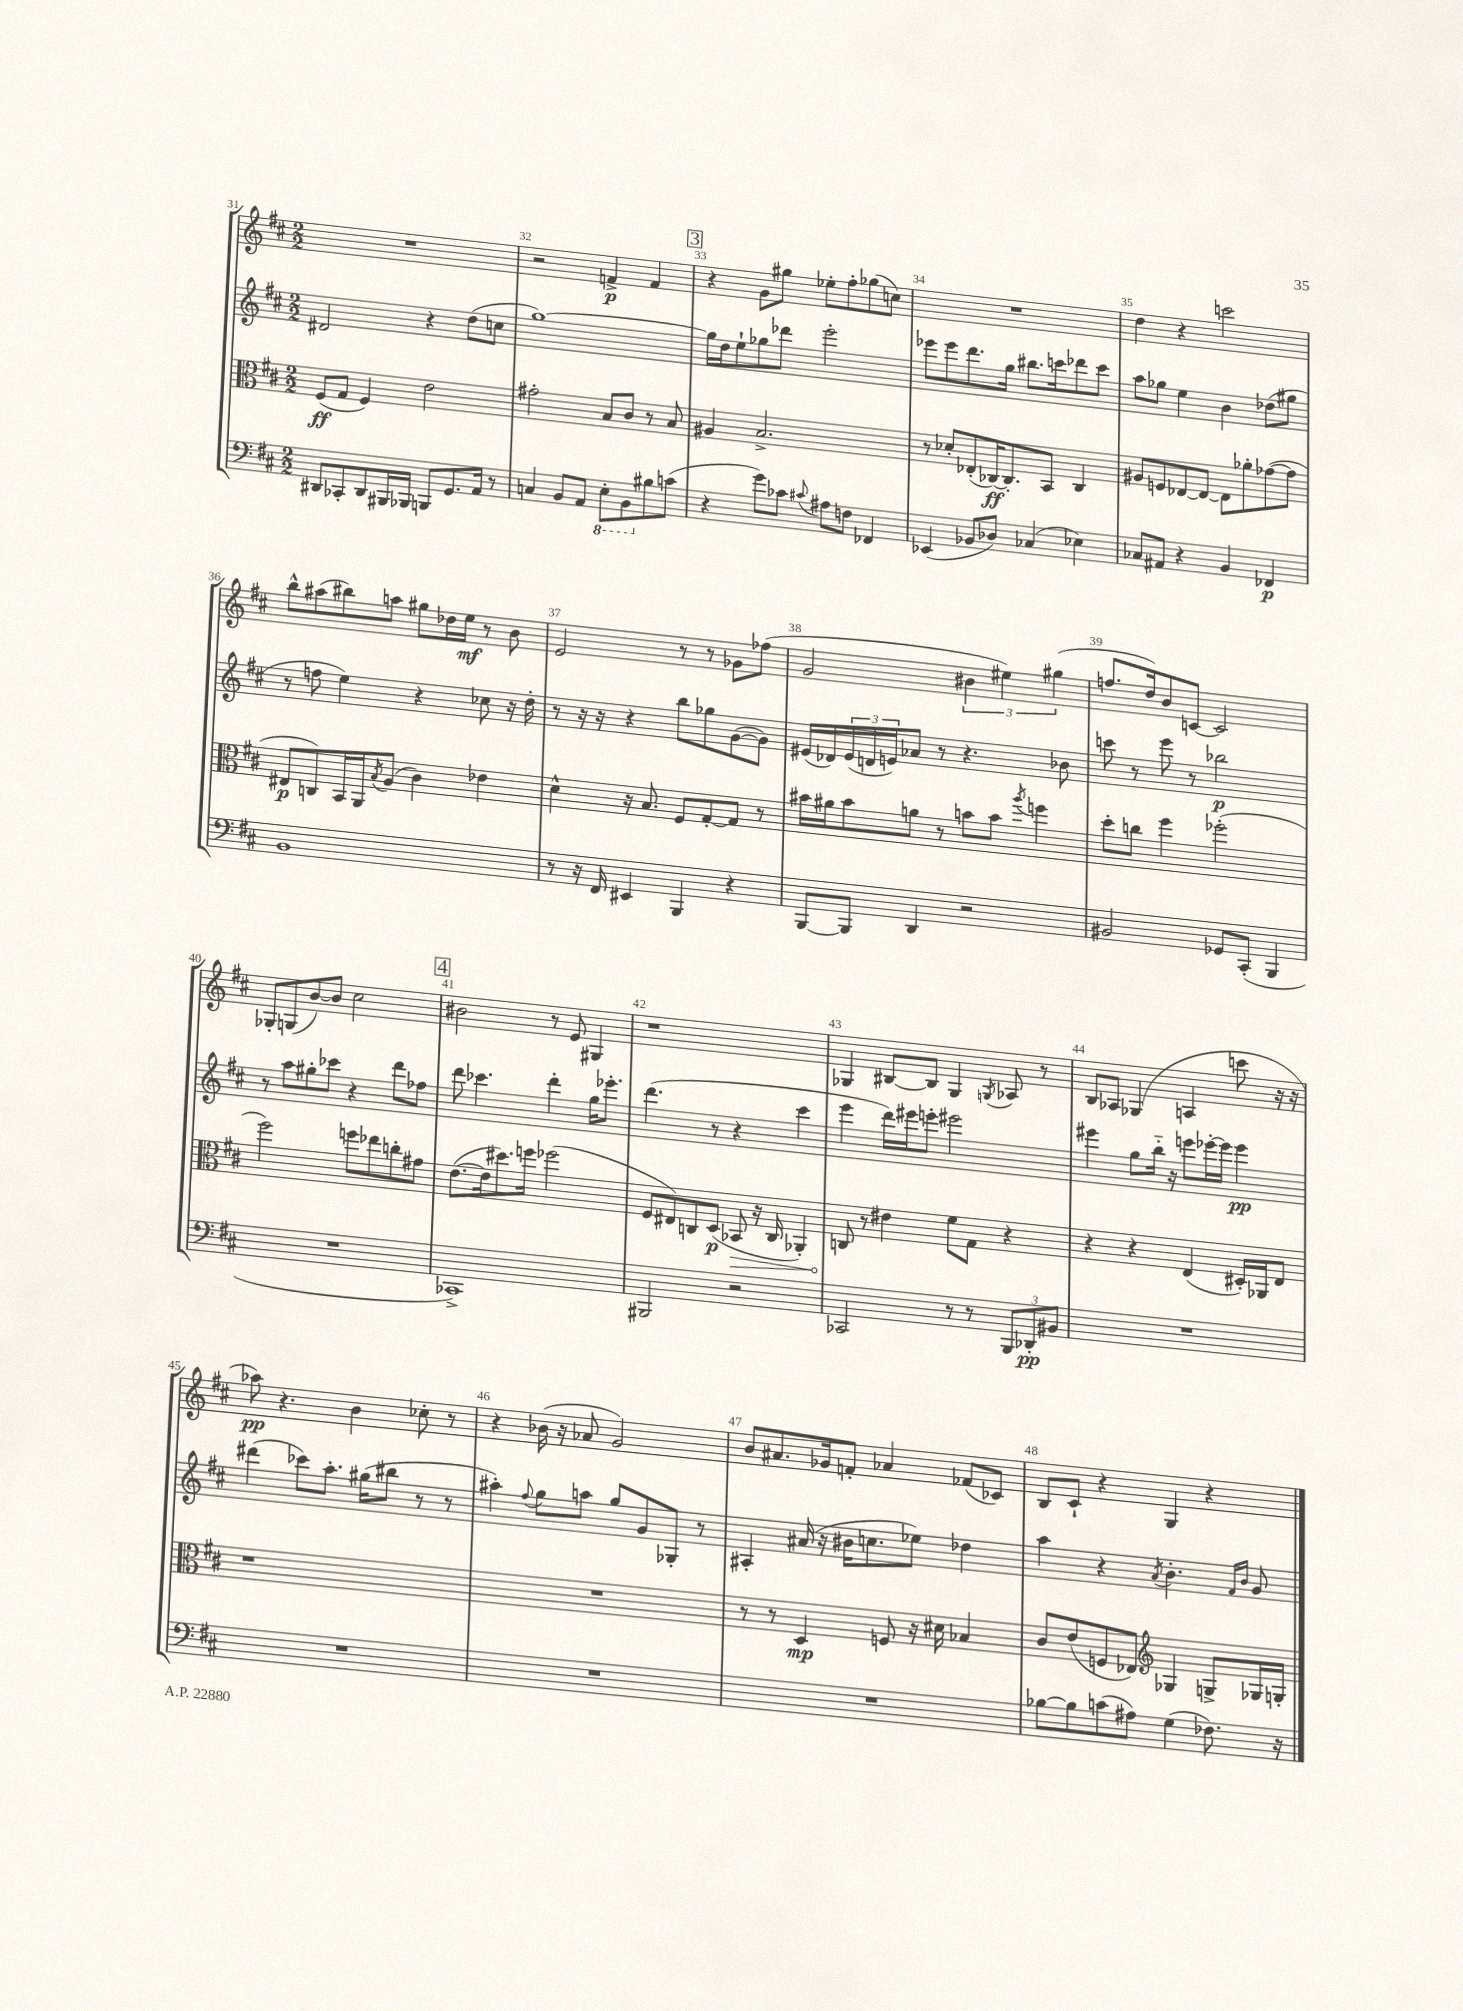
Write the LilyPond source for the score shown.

<<
\new StaffGroup <<
\new Staff = "s0" {
    \clef treble \key d \major \numericTimeSignature \time 2/2
    R1 |
    r2 f'4->\p f'4 |
    \mark \markup { \box "3" } r4 g'8 gis''8 ees''8-. fis''8-. ges''8( c''8) |
    R1 |
    d''4 r4 c'''2 |
    b''8-^ ais''8( bis''8) a''8 gis''8 des''16 e''16\mf r8 b'8 |
    e'2 r8 r8 ges'8 fes''8( |
    g'2 \tuplet 3/2 { bis'4 eis''4) gis''4( } |
    f''8. d''16) b'8 c'8~ c'2 |
    ges8-. g8( b'8~) b'8 cis''2 |
    \mark \markup { \box "4" } bis'2 r8 e'8 gis4 |
    r1 |
    ges4 bis8~ bis8 ges4 \acciaccatura { g8 } aes8 r8 |
    b8 aes8 ges4( a4 c'''8 r16 r16 |
    aes''8\pp) r4. b'4 ces''8-. r8 |
    r4 bes'16( r16 aes'8 g'2) |
    b'8 ais'8. ges'16 f'8-. aes'4 fes'8( ces'8) |
    b8 cis'8-! r4 g4 r4 \bar "|." |
}
\new Staff = "s1" {
    \clef treble \key d \major \numericTimeSignature \time 2/2
    dis'2 r4 d''8( c''8 |
    g''1~) |
    \mark \markup { \box "3" } g''16 d''16 e''8-! ges''8 des'''8 e'''2-. |
    ees'''8 ees'''8 d'''8. g''16 bis''8. c'''16 des'''8 c'''8 |
    a''8 ges''8 e''4 b'4 des''8( gis''8 |
    r8 f''8 e''4) r4 ces''8 r16 d''16-. |
    r8 r16 r16 r4 b''8 ges''8 g'8~( g'8) |
    eis'16( des'16) \tuplet 3/2 { eis'16( d'16 e'16) } aes'8 r8 r4. bes'8 |
    c'''8 r8 e'''8 r8 bes''2\p |
    r8 a''8 gis''8-. ces'''8 r4 d'''8 fes''8 |
    \mark \markup { \box "4" } d'''8 ces'''4. d'''4-. g''16 ees'''8.-. |
    d'''4.( r8 r4 cis'''4 |
    e'''4 d'''16) eis'''16 e'''8-. eis'''2 |
    eis'''4 g''8 b''16-_ r16 e'''8 ees'''16~-. ees'''16 ees'''4\pp |
    dis'''4( ces'''8) a''8.-. gis''16( bis''8 r8 r8 |
    ais''4-.) \appoggiatura { fis''8 } g''8 a''8 g''8 g'8 ges8-. r8 |
    ais4-. ais'16( r16 bis'16 c''8. ees''8) des''4 |
    a''4 r4 \acciaccatura { a'8 } b'4.-. \grace { fis'16 b'16 } g'8 \bar "|." |
}
\new Staff = "s2" {
    \clef alto \key d \major \numericTimeSignature \time 2/2
    fis8\ff( g8 fis4) e'2 |
    gis'2-. b8 cis'8 r8 b8 |
    \mark \markup { \box "3" } ais4 b2.-> |
    r8 des'8-. ees8-.( ces16~\ff) ces8.-. b,8 ces4 |
    ais8 f8 ees8~ ees8~ ees8 aes'8-. ges'8~( ges'8 |
    eis8\p c8) b,16 a,16 \acciaccatura { b8 } a8( cis'4) ees'4 |
    d'4-^ r16 b8. fis8 g8~-. g8 r8 |
    bis'16 ais'16 bis'8 a'8 r8 b'8 b'8 \acciaccatura { a''8 } f''4 |
    d''8-. c''8 fis''4 fes''2-.( |
    fis''2) f''8 ees''8 c''8-. gis'8 |
    \mark \markup { \box "4" } e'8.~( e'16 dis''8.) f''16 fes''2( |
    fis8 eis8) c8 d8\p( \once \override Hairpin.circled-tip = ##t bes,8\> r16 c16 aes,4-.) |
    c8\! r8 eis'4 fis'8 g8 r4 |
    r4 r4 e4( dis16-.) aes,16 e8 |
    r1 |
    R1 |
    r8 r8 d4\mp f8 r16 dis'16 bes4 |
    cis'8 e'8( f8 ees8) \clef treble ges4 g8-> ges16 g16-. \bar "|." |
}
\new Staff = "s3" {
    \clef bass \key d \major \numericTimeSignature \time 2/2
    dis,8 ces,8-. dis,8 bis,,16 bes,,16 b,,8 g,8. a,16 r8 |
    c4 b,8 a,8 \ottava #-1 e,8-. b,,8 \ottava #0 bis8 c'8( |
    \mark \markup { \box "3" } r4 g'8) ces'8 \appoggiatura { cis'8 } ais8 f8 fes,4 |
    ees,4( bes,8 des8) ces4( ees4) |
    ces8 ais,8 r4 b,4 fes,4\p |
    b,1 |
    r8 r16 fis,16 eis,4 b,,4 r4 |
    b,,8~ b,,8 d,4 r2 |
    bis,2 ges,8 cis,8-.( b,,4 |
    R1 |
    \mark \markup { \box "4" } ces,1->) |
    bis,,2 r2 |
    ces,2 r8 r8 \tuplet 3/2 { b,,8 des,8-.\pp bis,8 } |
    R1 |
    R1 |
    R1 |
    R1 |
    bes8~ bes8 c'8( ais8) g4( fes8.) r16 \bar "|." |
}
>>
>>
\layout { \context { \Score currentBarNumber = #31 \override BarNumber.break-visibility = ##(#f #t #t) barNumberVisibility = #all-bar-numbers-visible } }
